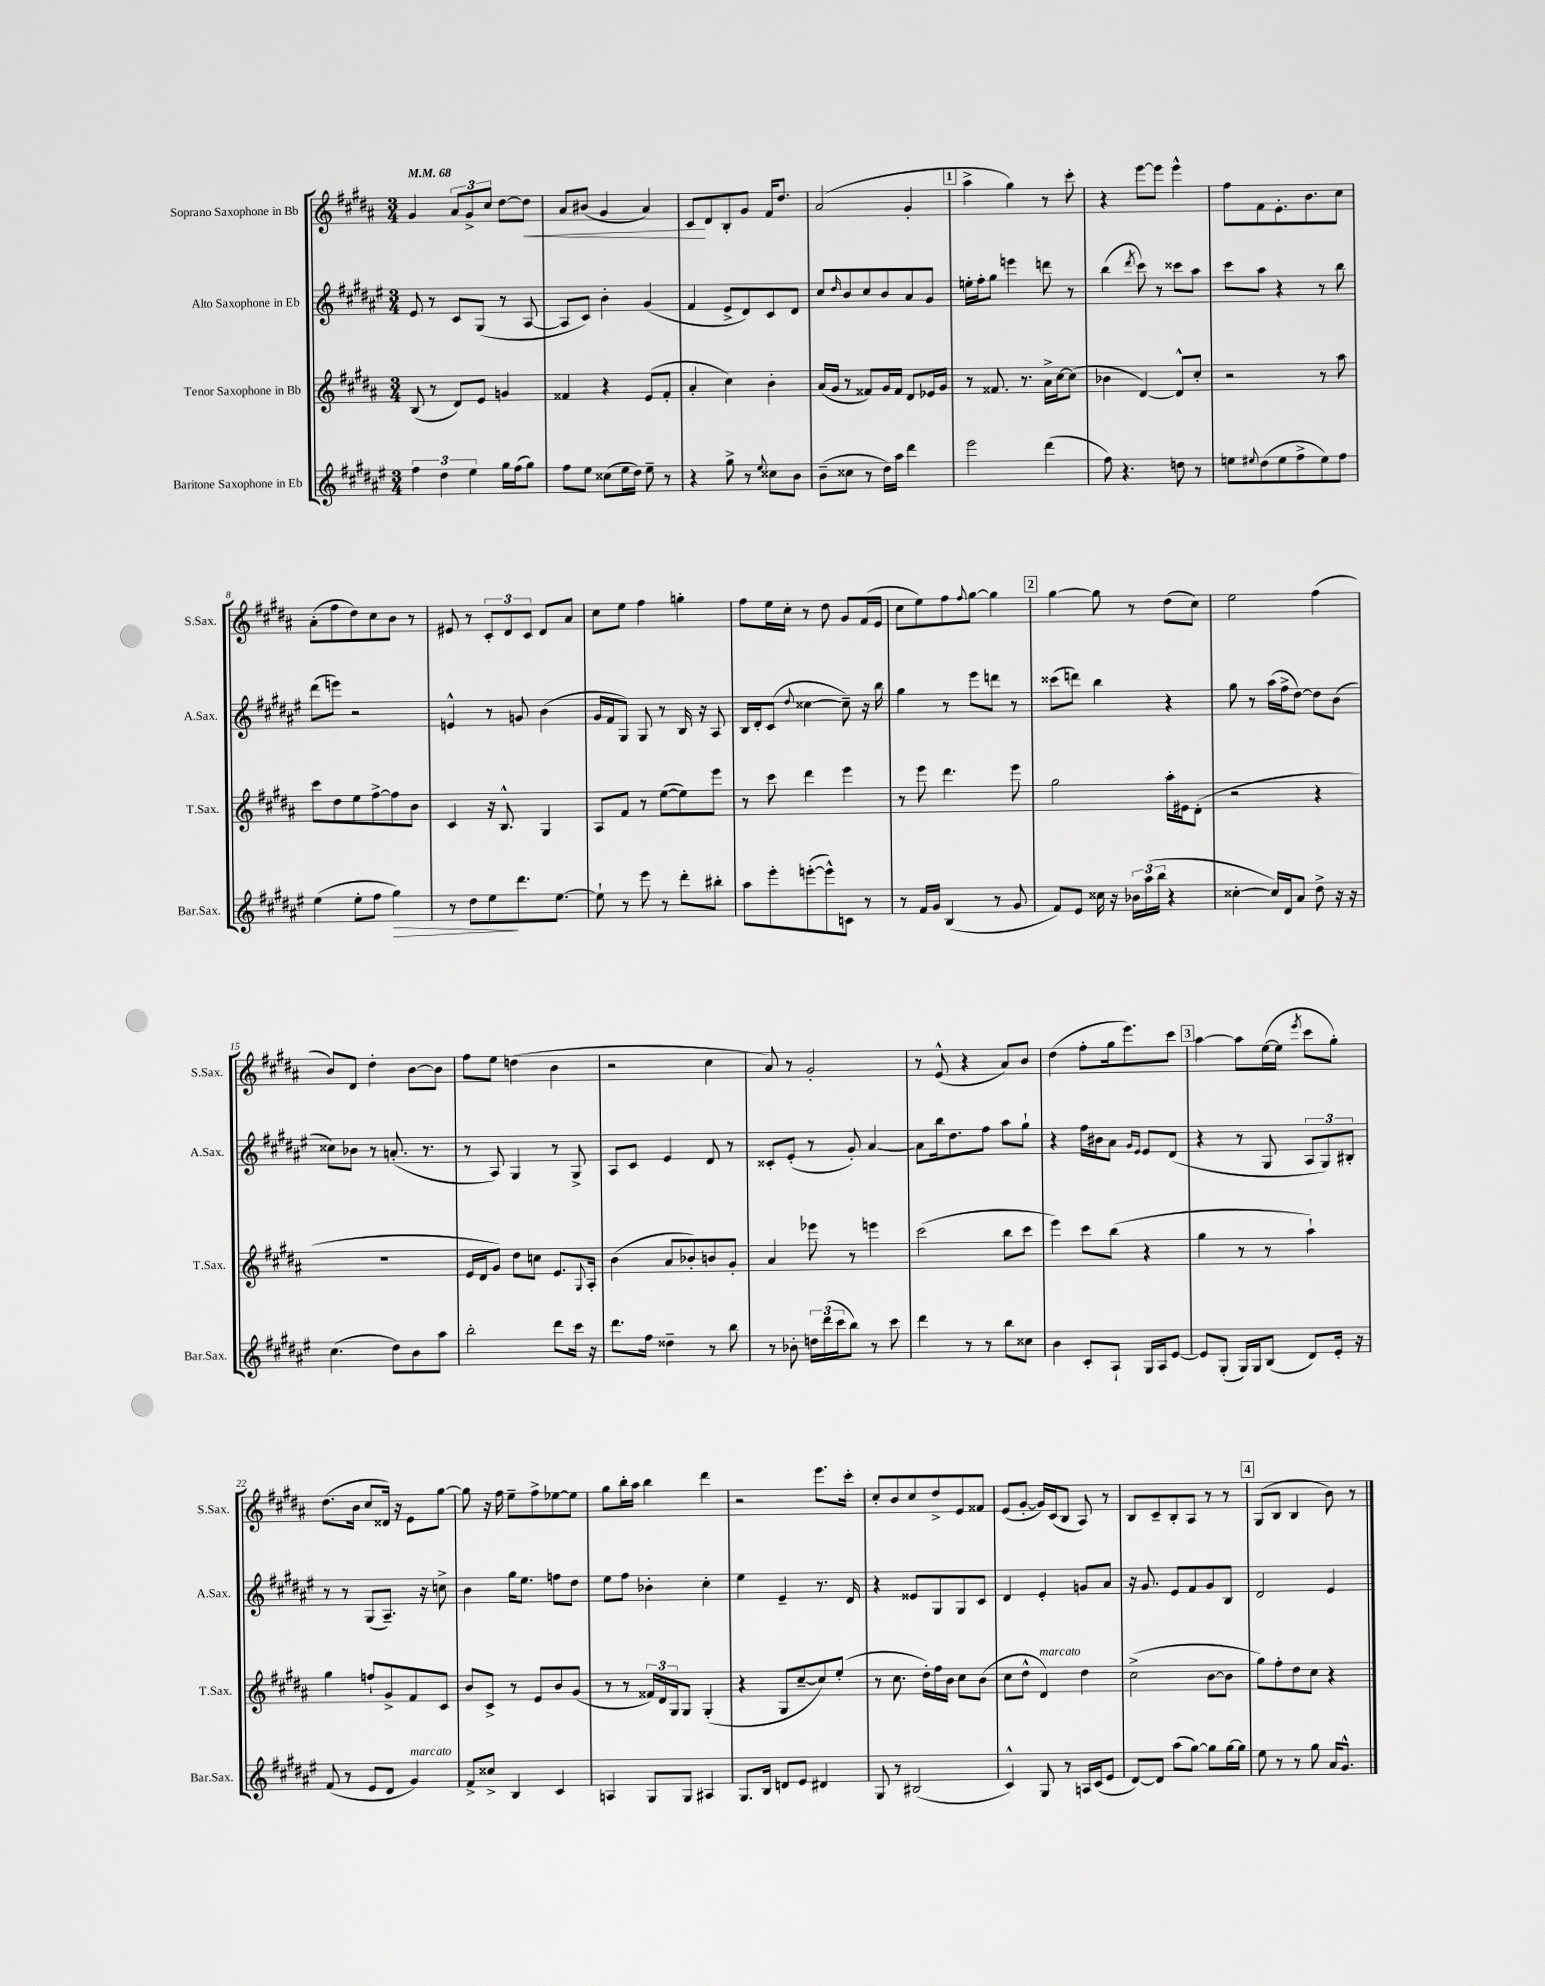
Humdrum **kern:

**kern	**dynam	**kern	**kern	**kern	**dynam
*part4	*part4	*part3	*part2	*part1	*part1
*staff4	*staff4	*staff3	*staff2	*staff1	*staff1
*I"Baritone Saxophone in Eb	*	*I"Tenor Saxophone in Bb	*I"Alto Saxophone in Eb	*I"Soprano Saxophone in Bb	*
*I'Bar.Sax.	*	*I'T.Sax.	*I'A.Sax.	*I'S.Sax.	*
*clefG2	*	*clefG2	*clefG2	*clefG2	*
*k[f#c#g#d#a#e#]	*	*k[f#c#g#d#a#]	*k[f#c#g#d#a#e#]	*k[f#c#g#d#a#]	*
*M3/4	*	*M3/4	*M3/4	*M3/4	*
*MM68	*	*MM68	*MM68	*MM68	*
=1	=1	=1	=1	=1	=1
6ff#\	.	(8B/	8e#/	4g#/	.
.	.	8r	8r	.	.
6dd#\	.	.	.	.	.
.	.	8d#/L)	8c#/L	12a#/L	.
6ee#\	.	.	.	12g#^/	.
.	.	8e/J	(8G#/J	.	.
.	.	.	.	12cc#/J	.
16gg#\LL	.	4gn/	8r	[8dd#\L	.
(16ff#\J	.	.	.	.	.
!	!	!	!	!	!LO:HP:b
8gg#\J)	.	.	[8A#/	8dd#\J]	<
=2	=2	=2	=2	=2	=2
8ff#\L	.	4f##X/	8A#/L]	8a#/L	.
8ee#\J	.	.	8c#/J)	(8b#X/J	.
(8cc##X\L	.	4r	4b'\	4g#/	.
16ee#\L	.	.	.	.	.
16dd#\JJ)	.	.	.	.	.
8ee#~\	.	(8e/L	(4g#/	4a#/)	.
8r	.	8f##'/J	.	.	.
=3	=3	=3	=3	=3	=3
4r	.	4a#'/	4f#/	8c#/L	.
.	.	.	.	8d#/	[
8gg#^\	.	4cc#\)	8e#^/L	8B'/	.
8r	.	.	8d#/)	8g#/J	.
8qqee#/	.	.	.	.	.
8cc##X\L	.	4b'\	8c#/	16f#/KL	.
.	.	.	.	8.dd#/J	.
8b\J	.	.	8d#/J	.	.
=4	=4	=4	=4	=4	=4
(8b~\L	.	(16a#/LL	8cc#/L	(2a#/	.
.	.	16g#/JJ	.	.	.
.	.	.	16qqdd#/	.	.
8cc##X\J	.	8r	8b/	.	.
8r	.	8f##X/L)	8cc#/	.	.
16dd#\LL)	.	16g#/L	8b/	.	.
16aa#\JJ	.	16f##/JJ	.	.	.
4ddd#\	.	8d#/L	8a#/	4g#'/	.
.	.	16e-X/L	8g#/J	.	.
.	.	16g#/JJ	.	.	.
!!LO:REH:place=s1:t=1
=5	=5	=5	=5	=5	=5
2eee#\	.	8r	16een'\LL	4aa#^\	.
.	.	.	16ff#'\J	.	.
.	.	8.f##X/	8gg#\J	.	.
.	.	.	4eeen\	4gg#\)	.
.	.	8.r	.	.	.
(4ddd#\	.	16a#^\LL	8dddn\	8r	.
.	.	[16cc#\J	.	.	.
.	.	(8cc#\J]	8r	8ccc#'\	.
=6	=6	=6	=6	=6	=6
8ff#\)	.	4b-X\	(4bb\	4r	.
4.r	.	.	.	.	.
.	.	.	8qddd#/	.	.
.	.	[4d#/)	8ccc#\)	[8eee\L	.
.	.	.	8r	8eee\J]	.
8ddn\	.	8d#^^/L]	8ccc##X\L	4eee^^\	.
8r	.	8cc#'/J	8aa#\J	.	.
=7	=7	=7	=7	=7	=7
8een\L	.	2r	8ccc#\L	8ff#\L	.
8qqee#X/	.	.	.	.	.
(8dd#\	.	.	8aa#\J	8f#\	.
8ee#\	.	.	4r	8.e'\	.
8ff#^\	.	.	.	.	.
.	.	.	.	8.b\	.
8ee#\)	.	8r	8r	.	.
8ff#\J	.	8aa#\	8bb\	8cc#\J	.
!!LO:LB:g=z
=8	=8	=8	=8	=8	=8
(4ee#\	.	8ccc#\L	(8ddd#\L	(8a#'\L	.
.	.	8dd#\	8eeen\J)	8ff#\	.
8ee#'\L	.	8ee\	2r	8dd#\)	.
8ff#\J	.	[8ff#^\	.	8cc#\	.
!	!LO:HP:b	!	!	!	!
4gg#\)	>	8ff#\]	.	8b\J	.
.	.	8b\J	.	8r	.
=9	=9	=9	=9	=9	=9
8r	.	4c#/	4en^^/	8e#X/	.
8dd#\L	.	.	.	8r	.
8ee#\	.	16r	8r	12c#'/L	.
.	.	8.B^^/	.	.	.
.	.	.	.	12d#/	.
8.ddd#\	]	.	8gn/	.	.
.	.	.	.	12c#/J	.
.	.	4G#/	(4b\	8d#/L	.
[8.ee#\J	.	.	.	.	.
.	.	.	.	8a#/J	.
=10	=10	=10	=10	=10	=10
8ee#`\]	.	8A#/L	16g#/LL	8cc#\L	.
.	.	.	16f#/J	.	.
8r	.	8f#/J	8G#/J)	8ee\J	.
8eee#\	.	8r	8G#/	4ff#\	.
8r	.	([8ee\L	8r	.	.
8ddd#'\L	.	8ee\])	16B/	4ggn'\	.
.	.	.	16r	.	.
8bb#X'\J	.	8eee\J	8A#/	.	.
=11	=11	=11	=11	=11	=11
8aa#\L	.	8r	16B/LL	8ff#\L	.
.	.	.	16d#'/J	.	.
8eee#'\	.	8ccc#\	(8c#/J	16ee\L	.
.	.	.	.	16cc#'\JJ	.
.	.	.	8qqdd#/	.	.
([8eeen'\	.	4ddd#\	[4cc##X\	8r	.
8eee^^\])	.	.	.	8dd#\	.
8cn\J	.	4eee\	8cc##~\])	8g#/L	.
8r	.	.	16r	(16f#/L	.
.	.	.	16bb\	16e/JJ	.
=12	=12	=12	=12	=12	=12
8r	.	8r	4gg#\	8cc#\L	.
16f#/LL	.	8eee\	.	8ee\)	.
16g#/JJ	.	.	.	.	.
(4B/	.	4.ddd#\	8r	8ff#\	.
.	.	.	.	8qqff#/	.
.	.	.	8eee#\L	[8gg#\J	.
8r	.	.	8dddn\J	4gg#\]	.
8g#/	.	8eee\	8r	.	.
!!LO:REH:place=s1:t=2
=13	=13	=13	=13	=13	=13
8f#/L)	.	2gg#\	(8ccc##X\L	[4gg#\	.
8e#/J	.	.	8dddn\J)	.	.
16cc##X\	.	.	4bb\	8gg#\]	.
16r	.	.	.	.	.
24b-X\LL	.	.	.	8r	.
(24aa#\	.	.	.	.	.
24bb\JJ	.	.	.	.	.
4r	.	16aa#'\LL	4r	(8dd#\L	.
.	.	16e#X\J	.	.	.
.	.	(8d#'\J	.	8cc#\J)	.
=14	=14	=14	=14	=14	=14
[4cc##X'\	.	2r	8gg#\	2ee\	.
.	.	.	8r	.	.
16cc##/LL])	.	.	(16aa#\LL	.	.
16d#/J	.	.	16ff#^\J	.	.
8a#/J	.	.	[8dd#\J)	.	.
8dd#^\	.	4r	8dd#\L]	(4ff#\	.
16r	.	.	(8b\J	.	.
16r	.	.	.	.	.
!!LO:LB:g=z
=15	=15	=15	=15	=15	=15
(4.cc#\	.	2.r	8cc##X\L)	8b/L)	.
.	.	.	8b-X\J	8d#/J	.
.	.	.	8r	4dd#'\	.
8dd#\L)	.	.	(8.an'/	.	.
8b\	.	.	.	[8b\L	.
.	.	.	8.r	.	.
8aa#\J	.	.	.	8b\J]	.
=16	=16	=16	=16	=16	=16
2bb'\	.	16e/LL	8r	8ff#\L	.
.	.	16d#/J	.	.	.
.	.	8g#/J)	8A#/)	8ee\J	.
.	.	8dd#\L	4G#/	(4ddn\	.
.	.	8ccn\J	.	.	.
8ddd#\L	.	8.e/L	8r	4b\	.
16ccc#\Jk	.	.	8G#^/	.	.
.	.	8qqG#/	.	.	.
16r	.	16A#'/Jk	.	.	.
=17	=17	=17	=17	=17	=17
8.ddd#\L	.	(4b\	8A#/L	2r	.
.	.	.	8c#/J	.	.
16ff#\Jk	.	.	.	.	.
4dd##X~\	.	8a#/L	4e#/	.	.
.	.	8b-X'/)	.	.	.
8r	.	8bn/	8d#/	4cc#\	.
8bb\	.	8g#'/J	8r	.	.
=18	=18	=18	=18	=18	=18
8r	.	4a#/	8c##X'/L	8a#/)	.
8b-X'\	.	.	(8e#'/J	8r	.
24ddn\LL	.	8eee-X\	8r	2g#'/	.
(24ddd#\	.	.	.	.	.
24ccc#\J	.	.	.	.	.
8bb\J)	.	8r	8g#'/)	.	.
8r	.	4eeen\	[4a#/	.	.
8ccc#\	.	.	.	.	.
=19	=19	=19	=19	=19	=19
4ddd#\	.	(2ccc#\	8a#\L]	8r	.
.	.	.	16bb\k	(8e^^/	.
.	.	.	8.dd#\	.	.
8r	.	.	.	4r	.
8r	.	.	8ff#\J	.	.
8bb\L	.	8bb\L	8aa#\L	8a#/L)	.
8cc##X\J	.	8ccc#\J	8gg#`\J	8b/J	.
=20	=20	=20	=20	=20	=20
4b\	.	4eee\)	4r	(4dd#\	.
8c#'/L	.	8ccc#\L	16ff#\LL	8ff#'\L	.
.	.	.	16b#X\J	.	.
8A#`/J	.	(8bb\J	8a#\J	16gg#\k	.
.	.	.	.	8.eee\)	.
.	.	.	16qqg#/LL	.	.
.	.	.	16qqe#/JJ	.	.
16G#/LL	.	4r	8e#/L	.	.
16A#/J	.	.	.	.	.
[8e#/J	.	.	(8d#/J	8ccc#\J	.
!!LO:REH:place=s1:t=3
=21	=21	=21	=21	=21	=21
8e#/L]	.	4gg#\	4r	[4aa#\	.
(8G#'/J	.	.	.	.	.
16G#/LL)	.	8r	8r	8aa#\L]	.
16G#/J	.	.	.	.	.
(8B/J	.	8r	8G#/	([16ee\L	.
.	.	.	.	16ee\JJ]	.
.	.	.	.	8qeee/	.
8d#/L)	.	4aa#`\)	12A#/L	8ccc#\L	.
.	.	.	12G#/)	.	.
16e#'/Jk	.	.	.	8gg#'\J)	.
.	.	.	12B#X'/J	.	.
16r	.	.	.	.	.
!!LO:LB:g=z
=22	=22	=22	=22	=22	=22
(8f#/	.	4gg#\	8r	(8.dd#\L	.
8r	.	.	8r	.	.
.	.	.	.	16b\Jk	.
8e#/L	.	8ffn`/L	(8G#/L	8cc#/L	.
8d#/J	.	8g#^/	8.A#~/J)	16d##X/Jk)	.
.	.	.	.	16r	.
!LO:TX:a:i:t=marcato	!	!	!	!	!
4g#/)	.	8f#/	.	8e\L	.
.	.	.	16r	.	.
.	.	8c#/J	8ccn^\	[8gg#\J	.
=23	=23	=23	=23	=23	=23
8f#^/L	.	8b/L	4b\	8gg#\]	.
8cc##X^/J	.	8c#^/J	.	16r	.
.	.	.	.	16ff#\	.
4B/	.	8r	16gg#\KL	8ee~\L	.
.	.	.	8.ee#\J	.	.
.	.	8e/L	.	8ff#^\	.
4c#/	.	8b/	8ffn\L	[8ee-X\	.
.	.	(8g#/J	8dd#\J	8ee-\J]	.
=24	=24	=24	=24	=24	=24
4An/	.	8r	8ee#\L	8gg#\L	.
.	.	8r	8ff#\J	16bb'\L	.
.	.	.	.	16aa#\JJ	.
8G#/L	.	24f##X/LL)	4b-X'\	4bb\	.
.	.	24d#/	.	.	.
.	.	24G#/J	.	.	.
8G#/J	.	8G#/J	.	.	.
4A#X/	.	(4G#'/	4cc#'\	4ddd#\	.
=25	=25	=25	=25	=25	=25
8.G#/L	.	4r	4ee#\	2r	.
16B/Jk	.	.	.	.	.
8dn/L	.	8G#/L	4e#~/	.	.
8e#/J	.	[8cc#~/	.	.	.
4d#X/	.	8cc#/])	8.r	8.eee\L	.
.	.	(8ee'/J	.	.	.
.	.	.	16d#/	16ccc#'\Jk	.
=26	=26	=26	=26	=26	=26
8G#/	.	8r	4r	8cc#'/L	.
8r	.	8.cc#\	.	8b/	.
(2B#X/	.	.	8e##X/L	8cc#/	.
.	.	16dd#'\LL)	.	.	.
.	.	16ff#\	8G#/	8dd#^/	.
.	.	16b\JJ	.	.	.
.	.	8cc#\L	8G#/	8e/	.
.	.	(8b\J	8c#/J	8f##X/J	.
=27	=27	=27	=27	=27	=27
4c#^^/)	.	8cc#\L	4d#/	(8e/L	.
.	.	8dd#^^\J	.	[8g#'/J	.
!	!	!LO:TX:a:i:t=marcato	!	!	!
8G#/	.	4d#/)	4e#'/	16g#/LL])	.
.	.	.	.	(16c#/J	.
8r	.	.	.	8B/J	.
16An/LL	.	4dd#\	8gn/L	8A#/)	.
(16c#/J	.	.	.	.	.
8e#/J	.	.	8a#/J	8r	.
=28	=28	=28	=28	=28	=28
[8d#/L)	.	(2cc#^\	16r	8B/L	.
.	.	.	8.g#/	.	.
8d#/J]	.	.	.	8c#~/	.
(8aa#\L	.	.	8e#/L	8B'/	.
[8gg#\J)	.	.	8f#/	8A#/J	.
8gg#\L]	.	[8b\L	8g#/	8r	.
[16gg#\L	.	8b\J]	8B/J	8r	.
16gg#\JJ]	.	.	.	.	.
!!LO:REH:place=s1:t=4
=29	=29	=29	=29	=29	=29
8ee#\	.	8gg#\L)	2d#/	(8G#/L	.
8r	.	8ff#'\	.	8B/J	.
8r	.	8dd#\	.	4B/	.
8gg#\	.	8cc#\J	.	.	.
16a#/KL	.	4r	4e#/	8b\)	.
8.g#^^/J	.	.	.	.	.
.	.	.	.	8r	.
==	==	==	==	==	==
*-	*-	*-	*-	*-	*-
